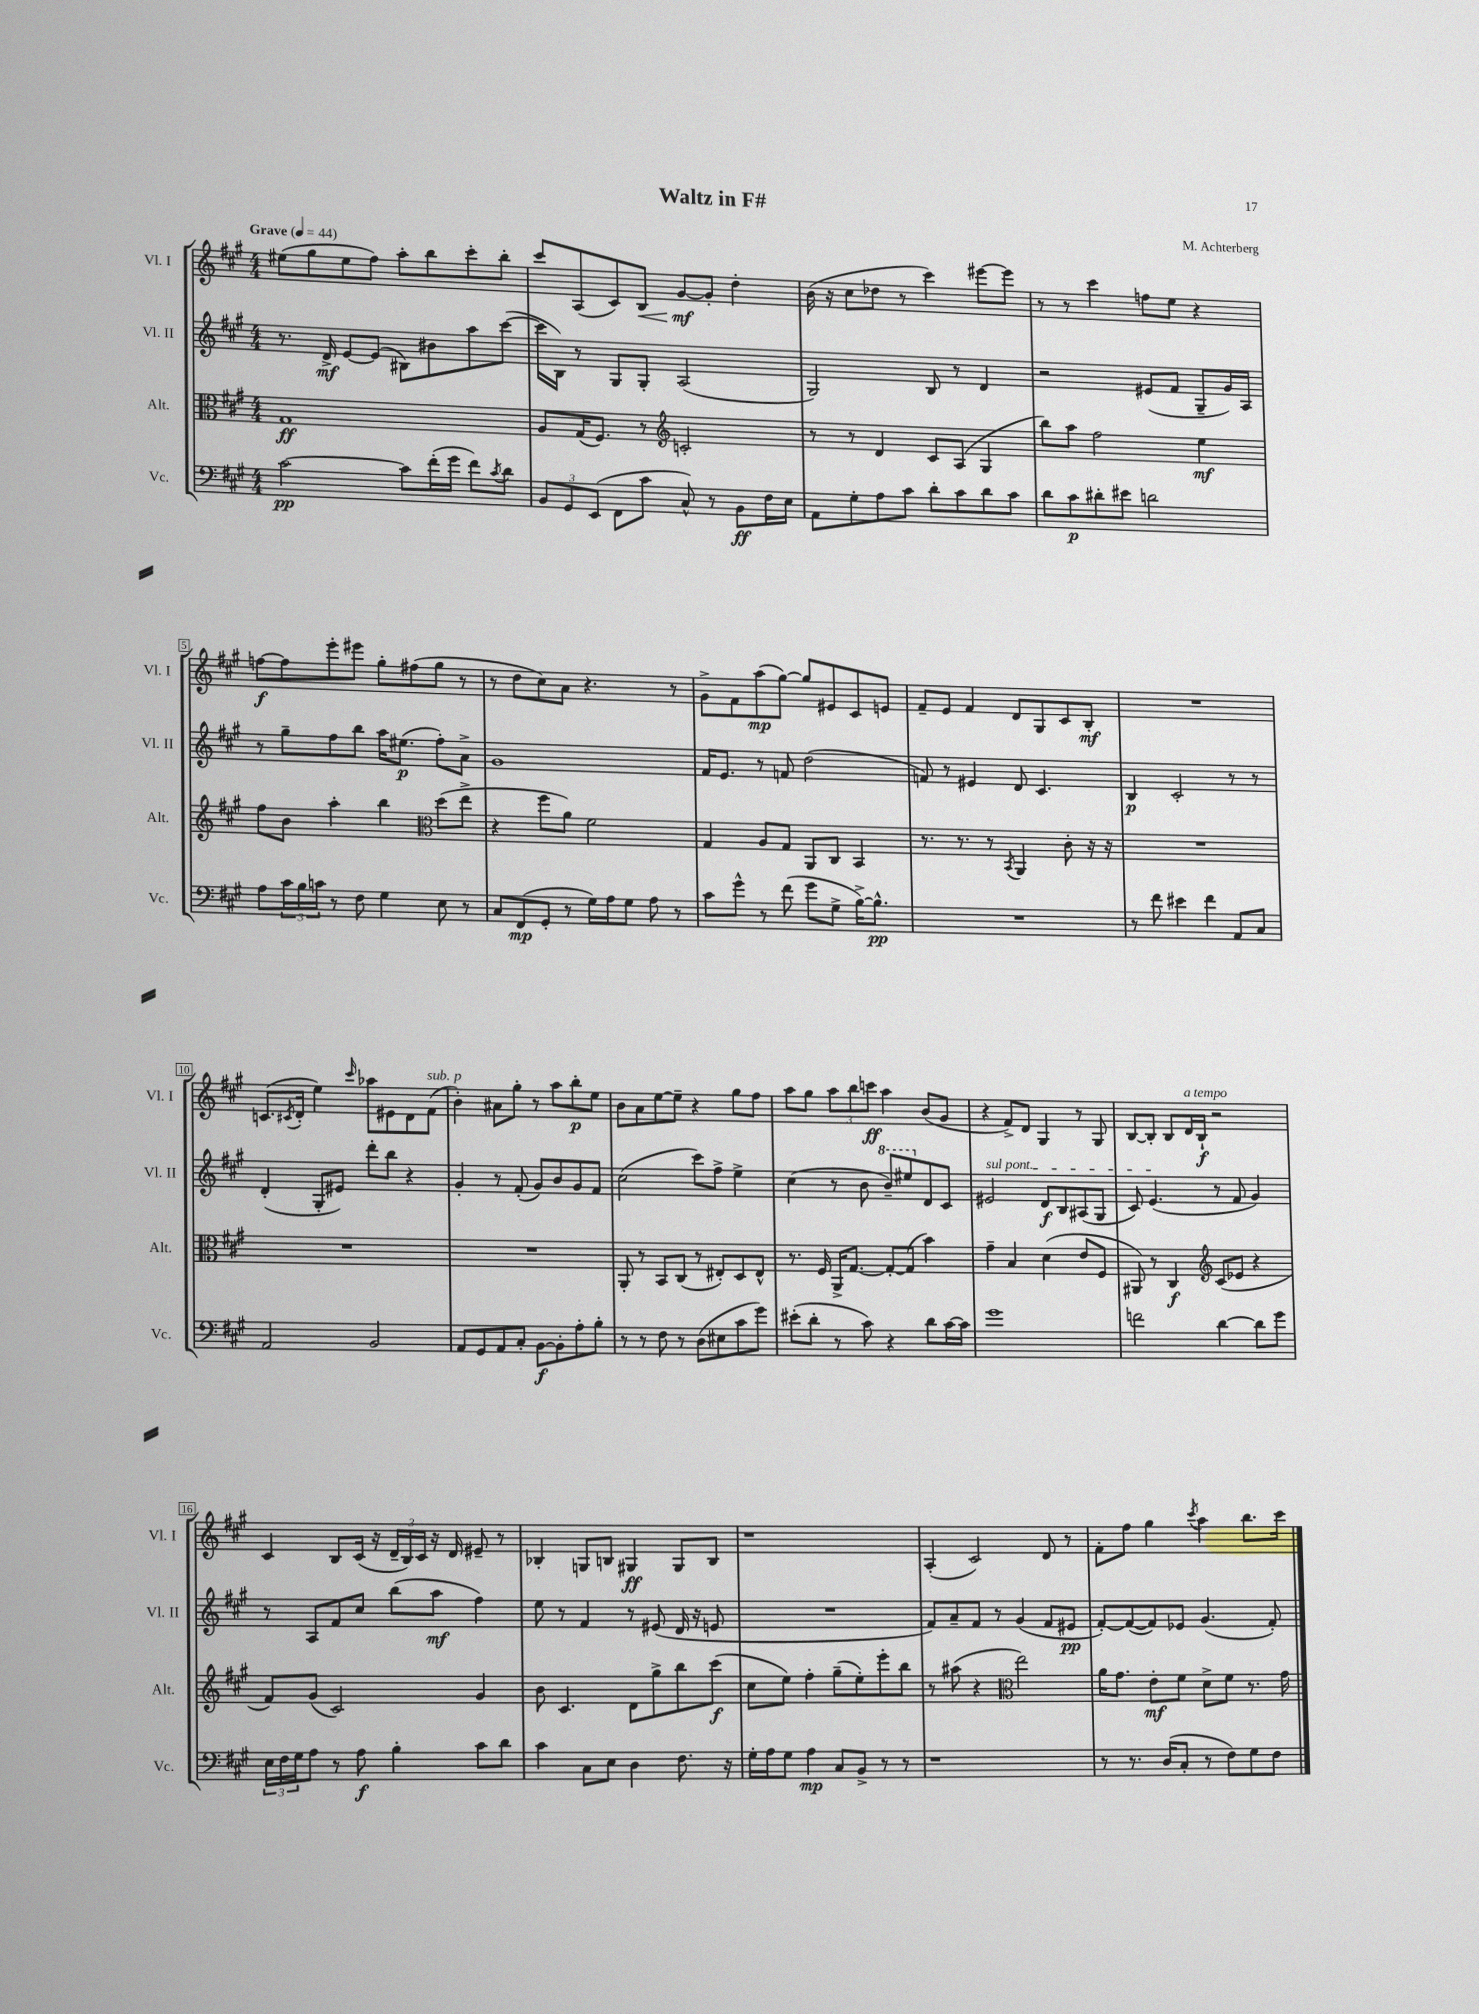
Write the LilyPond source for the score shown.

\header { title = "Waltz in F#" composer = "M. Achterberg" }
<<
\new StaffGroup <<
\new Staff = "s0" \with { instrumentName = "Vl. I" shortInstrumentName = "Vl. I" } {
    \clef treble \key a \major \numericTimeSignature \time 4/4 \tempo "Grave" 4 = 44
    eis''8( gis''8 eis''8 fis''8) a''8-. b''8 cis'''8-. b''8-. |
    cis'''8 a8( cis'8) b8\< gis'8~\mf\! gis'8-. d''4-. |
    b'16( r16 cis''8 des''8 r8 cis'''4) eis'''8~ eis'''8 |
    r8 r8 cis'''4 f''8 e''8 r4 |
    f''8~\f f''8 e'''8-. eis'''8 gis''8-. fis''8( gis''8 r8 |
    r8 d''8 cis''8) a'8 r4. r8 |
    gis'8-> fis'8 a''8\mp( gis''8~) gis''8 eis'8 cis'8 e'8 |
    fis'8-- e'8 fis'4 d'8 gis8 cis'8 b8-.\mf |
    R1 |
    c'8.( \acciaccatura { cis'8 } d'16-. e''4) \grace { cis'''16 } aes''8 eis'8 d'8 fis'8^\markup { \italic "sub. p" }( |
    b'4-.) ais'8 gis''8-. r8 a''8 b''8-.\p e''8 |
    b'8 a'8 e''8~ e''8-- r4 gis''8 fis''8 |
    a''8 gis''8 \tuplet 3/2 { a''8 b''8 c'''8\ff } a''4 b'8( gis'8 |
    r4 fis'8->) d'8 gis4 r8 gis8 |
    b8~ b8-. b8 d'16^\markup { \italic "a tempo" } b16-!\f r2 |
    cis'4 b8 cis'16( r16 \tuplet 3/2 { d'16-- b16) cis'16 } r16 d'16 eis'8-- r8 |
    bes4-. g8 b8 gis4\ff gis8 b8 |
    r1 |
    a4-.( cis'2) d'8 r8 |
    fis'8-. fis''8 gis''4 \acciaccatura { cis'''8 } a''4 b''8. cis'''16 \bar "|." |
}
\new Staff = "s1" \with { instrumentName = "Vl. II" shortInstrumentName = "Vl. II" } {
    \clef treble \key a \major \numericTimeSignature \time 4/4
    r8. d'16->\mf e'8~ e'8( bis8) bis'8 a''8 cis'''8~( |
    cis'''16 b16) r8 gis8 gis8-. a2( |
    gis2) b8 r8 d'4 |
    r2 eis'8( fis'8 gis8-- gis'16) a16 |
    r8 gis''8-- fis''8 b''8 a''16 eis''8.\p( fis''8-.) a'8-> |
    gis'1 |
    fis'16 e'8. r8 f'8 d''2( |
    f'8) r8 eis'4 d'8 cis'4. |
    b4\p cis'2-. r8 r8 |
    d'4-.( gis8-. eis'8) d'''8-. b''8 r4 |
    gis'4-. r8 fis'8-.( gis'8) b'8 gis'8 fis'8 |
    cis''2( cis'''8) fis''8-> e''4-> |
    cis''4( r8 b'8 \ottava #1 b''8--) eis'''8 \ottava #0 d'8 cis'8 |
    \once \override TextSpanner.bound-details.left.text = \markup { \italic "sul pont." } eis'2\startTextSpan d'8\f b8 ais8( gis8 |
    cis'8) e'4.\stopTextSpan( r8 fis'8 gis'4) |
    r8 a8 fis'8 cis''8 b''8( a''8\mf fis''4) |
    e''8 r8 fis'4 r8 eis'8( d'16 r16 e'8 |
    R1 |
    fis'8) a'8-- fis'8 r8 gis'4( fis'8 eis'8\pp |
    fis'8~-.) fis'8~( fis'8) ees'8 gis'4.( fis'8-.) \bar "|." |
}
\new Staff = "s2" \with { instrumentName = "Alt." shortInstrumentName = "Alt." } {
    \clef alto \key a \major \numericTimeSignature \time 4/4
    gis1\ff |
    a8 gis16( fis8.) r8 \clef treble c'2-. |
    r8 r8 d'4 cis'8 a8( gis4 |
    b''8) a''8 fis''2 e''4\mf |
    fis''8 b'8 a''4-. b''4 \clef alto d''8( e''8-> |
    r4 fis''8 a'8) fis'2 |
    gis4 a8 gis8 a,8 cis8 b,4 |
    r8. r8. r8 \acciaccatura { b,8 } a,4 cis'8-. r16 r16 |
    R1 |
    R1 |
    R1 |
    a,8-. r8 b,8 cis8( r8 eis8-.) d8 eis8-^ |
    r8. fis16 a,16-> gis8.~ gis8~-. gis8( b'4) |
    gis'4-- b4 d'4( e'8 fis8 |
    ais,8) r8 cis4\f \clef treble cis'8( ees'8 r4 |
    fis'8) gis'8( cis'2) gis'4 |
    b'8 cis'4. d'8 gis''8-> b''8 cis'''8\f( |
    cis''8 e''8) fis''4-. gis''8--( e''8-.) e'''8-. b''8 |
    r8 ais''8( r4 \clef alto e''2) |
    a'16 gis'8. e'8-.\mf fis'8 d'8-> fis'8 r8. gis'16 \bar "|." |
}
\new Staff = "s3" \with { instrumentName = "Vc." shortInstrumentName = "Vc." } {
    \clef bass \key a \major \numericTimeSignature \time 4/4
    cis'2~\pp cis'8 fis'16-.( gis'16 fis'8) \acciaccatura { cis'8 } d'8 |
    \tuplet 3/2 { b,8 gis,8 e,8( } fis,8 cis'8 cis8-^) r8 b,8\ff fis16 e16 |
    a,8 gis8-. a8 cis'8 d'8-. cis'8 d'8 cis'8 |
    d'8 cis'8\p dis'8-. eis'8 d'2 |
    a8 \tuplet 3/2 { cis'16 b16 c'16 } r8 fis8 gis4 e8 r8 |
    cis8 fis,8\mp( gis,8-. r8 gis16) a16 gis8 a8 r8 |
    cis'8 gis'8-^ r8 fis'8( gis'8 gis8-> b16~->) b8.-^\pp |
    R1 |
    r8 fis'8 eis'4 fis'4 a,8 cis8 |
    a,2 b,2 |
    a,8 gis,8 a,8 cis8-. b,8~\f b,8-. a8-. b8-. |
    r8 r8 fis8 r8 d8( eis8 cis'8 gis'8) |
    eis'8-.( d'8-. r8 cis'8) r4 d'8 cis'16~ cis'16 |
    gis'1 |
    f'2 d'4~ d'8 gis'8 |
    \tuplet 3/2 { e16 fis16 gis16 } a8 r8 a8\f b4-. cis'8 d'8 |
    cis'4 cis8 e8 d4 fis8. r16 |
    gis16-. a16 gis8 a4\mp cis8 b,8-> r8 r8 |
    r1 |
    r8 r8. d16( cis8-. r8 fis8) gis8 fis8 \bar "|." |
}
>>
>>
\layout { \context { \Score \override BarNumber.stencil = #(make-stencil-boxer 0.1 0.3 ly:text-interface::print) } }
